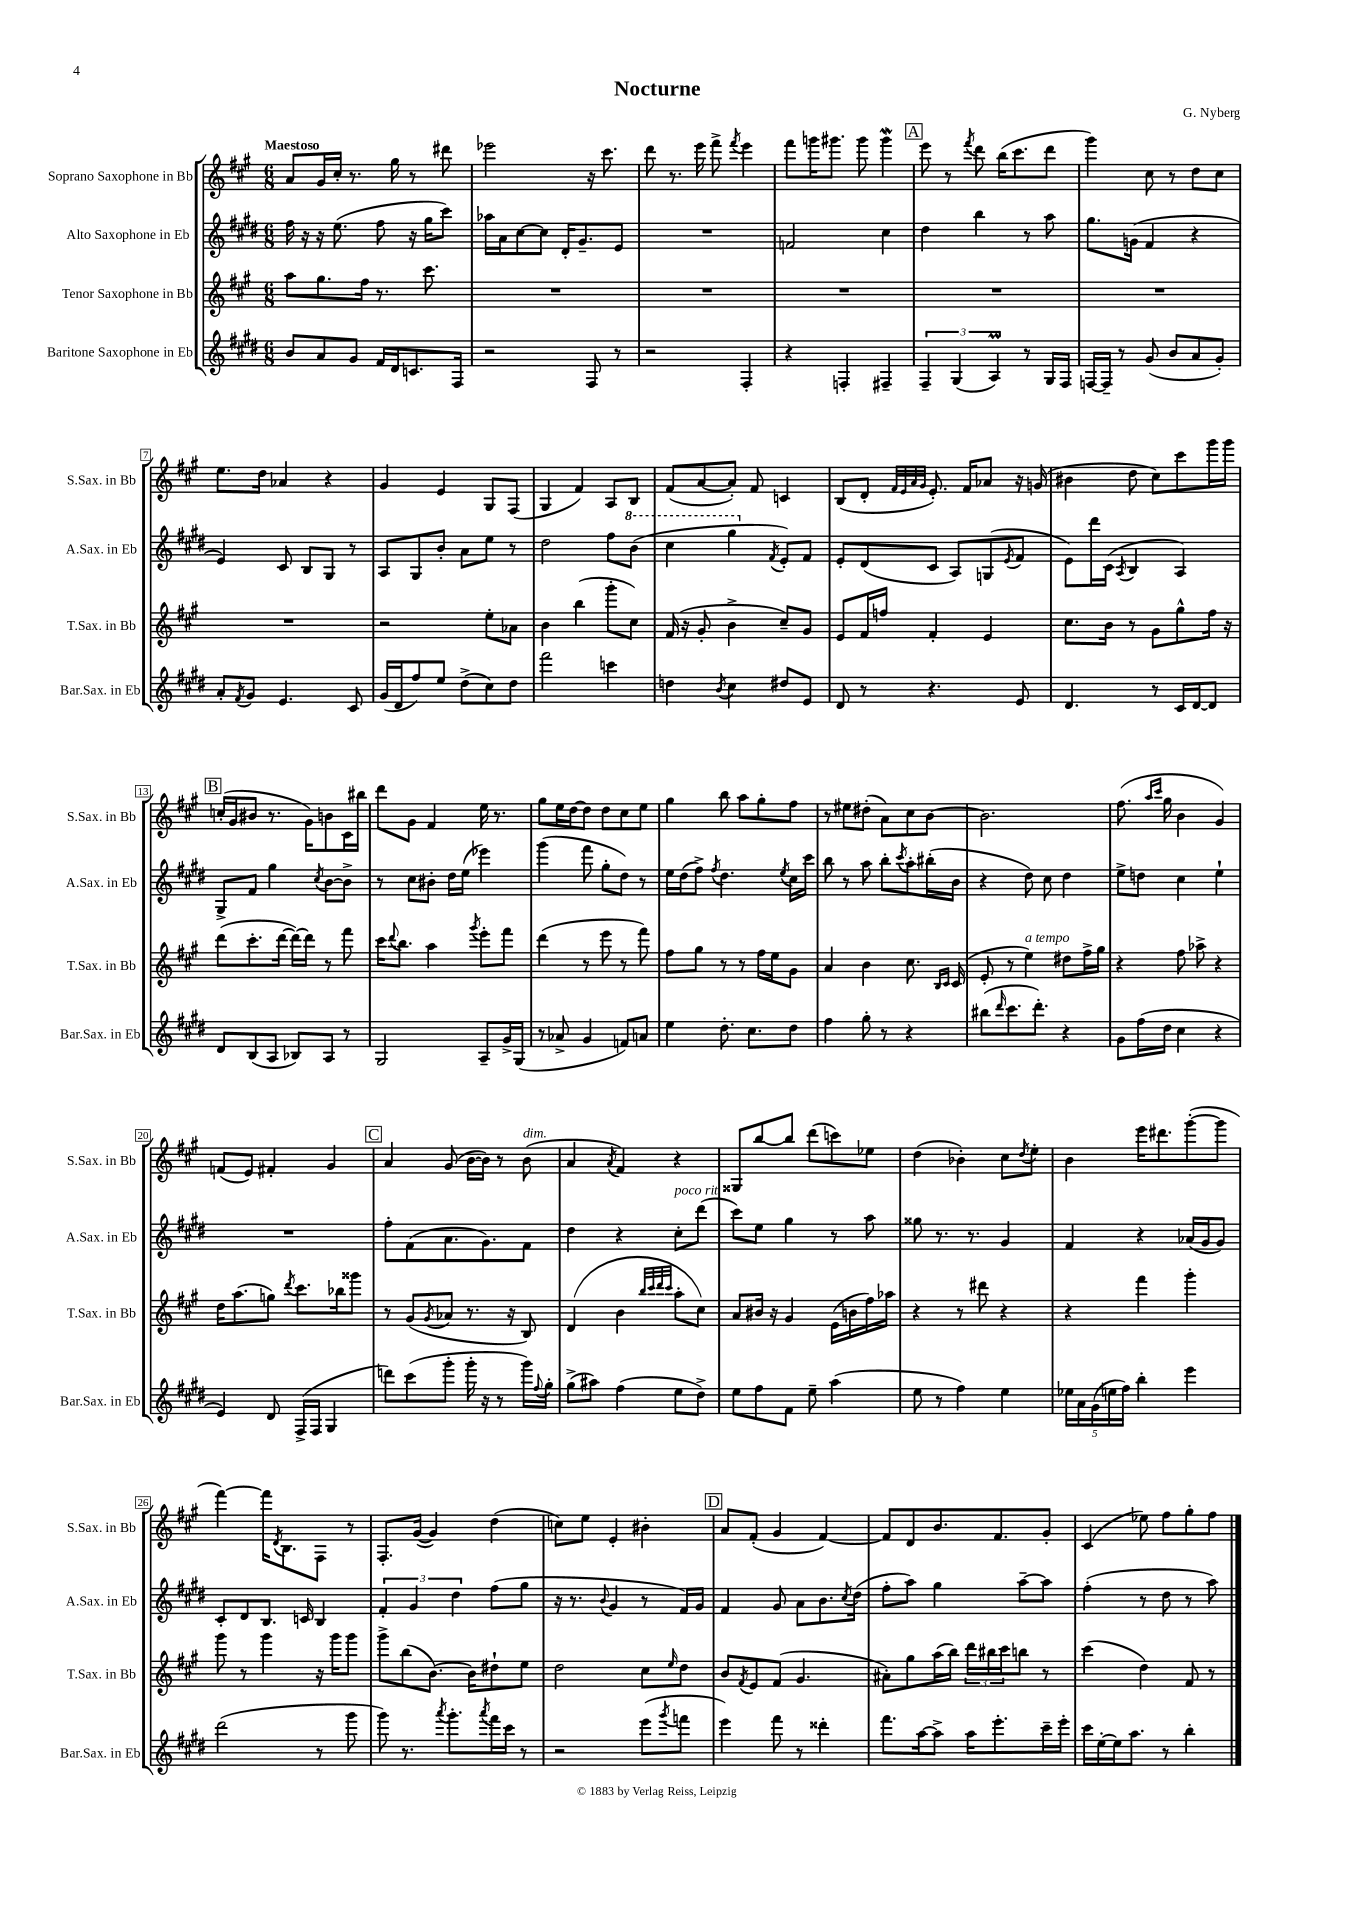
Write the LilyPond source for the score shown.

\header { title = "Nocturne" composer = "G. Nyberg" }
<<
\new StaffGroup <<
\new Staff = "s0" \with { instrumentName = "Soprano Saxophone in Bb" shortInstrumentName = "S.Sax. in Bb" } {
    \clef treble \key a \major \numericTimeSignature \time 6/8 \tempo "Maestoso"
    a'8 gis'16 cis''16-. r8. gis''16 r8 dis'''8 |
    ees'''2 r16 cis'''8. |
    d'''8 r8. e'''16 fis'''8-> \acciaccatura { fis'''8 } e'''4 |
    fis'''8 g'''16 gis'''8. gis'''8 gis'''4\mordent |
    \mark \markup { \box "A" } e'''8 r8 \acciaccatura { fis'''8 } d'''8 b''16( cis'''8. d'''8 |
    gis'''4) cis''8 r8 d''8 cis''8 |
    e''8. d''16 aes'4 r4 |
    gis'4 e'4 gis8 fis8( |
    gis4 fis'4) a8 b8 |
    fis'8( a'8~ a'8-.) fis'8 c'4 |
    b8( d'8-. \grace { fis'32 e'32 a'32 gis'32 } e'8.-.) fis'16 aes'8 r16 g'16( |
    bis'4 d''8 cis''8) cis'''8 gis'''16 gis'''16 |
    \mark \markup { \box "B" } c''16-.( gis'16 bis'8 r8. gis'16) b'8 cis'16 bis''16 |
    d'''8 gis'8 fis'4 e''16 r8. |
    gis''8 e''16 d''16~ d''8 d''8 cis''8 e''8 |
    gis''4 b''8 a''8 gis''8-. fis''8 |
    r8 eis''8 dis''8-.( a'8) cis''8 b'8~ |
    b'2. |
    fis''8.( \grace { a''16 cis'''16 } gis''16 b'4 gis'4) |
    f'8( e'8) fis'4-. gis'4 |
    \mark \markup { \box "C" } a'4 gis'8( b'16~ b'16) r8 b'8^\markup { \italic "dim." }( |
    a'4 \acciaccatura { a'8 } fis'4) r4 |
    gisis8 b''8~ b''8 d'''8( c'''8) ees''8 |
    d''4( bes'4-.) cis''8 \acciaccatura { d''8 } e''8-. |
    b'4 e'''16 dis'''8. gis'''8~-.( gis'''8 |
    fis'''4~) fis'''16 \acciaccatura { d'8 } b8. fis8 r8 |
    fis8.-. gis'16~( gis'4) d''4( |
    c''8) e''8 e'4-. bis'4-. |
    \mark \markup { \box "D" } a'8 fis'8-.( gis'4 fis'4~) |
    fis'8 d'8 b'8. fis'8. gis'8-. |
    cis'4( ees''8) fis''8 gis''8-. fis''8 \bar "|." |
}
\new Staff = "s1" \with { instrumentName = "Alto Saxophone in Eb" shortInstrumentName = "A.Sax. in Eb" } {
    \clef treble \key e \major \numericTimeSignature \time 6/8
    fis''16 r16 r16 e''8.( fis''8 r16 gis''16 cis'''8) |
    aes''16 a'16 cis''8~ cis''8 dis'16-. gis'8.-- e'8 |
    R2. |
    f'2 cis''4 |
    \mark \markup { \box "A" } dis''4 b''4 r8 a''8 |
    gis''8. g'16( fis'4 r4 |
    e'4) cis'8 b8 gis8 r8 |
    a8 gis8 b'8-. a'8 e''8 r8 |
    dis''2 fis''8 \ottava #1 b''8( |
    cis'''4 gis'''4 \ottava #0 \acciaccatura { fis'8 } e'8-.) fis'8 |
    e'8-. dis'8( cis'8 a8) g8( \acciaccatura { e'8 } fis'8 |
    e'8) dis'''16 cis'16( \acciaccatura { a8 } b4 a4) |
    \mark \markup { \box "B" } gis8-> fis'8 gis''4 \acciaccatura { cis''8 } b'8~ b'8-> |
    r8 cis''8 bis'8-. dis''16 e''16( ees'''4) |
    gis'''4( fis'''8 gis''8-. dis''8) r8 |
    e''16 dis''16( fis''8->) \acciaccatura { fis''8 } dis''4. \acciaccatura { e''8 } cis''16 cis'''16 |
    b''8 r8 a''8 b''8-. \acciaccatura { cis'''8 } a''8-. bis''16-.( b'16 |
    r4 dis''8) cis''8 dis''4 |
    e''8-> d''8 cis''4 e''4-! |
    R2. |
    \mark \markup { \box "C" } fis''8-. fis'8( a'8. gis'8.) fis'8 |
    dis''4 r4 cis''8-.^\markup { \italic "poco rit." } dis'''8( |
    cis'''8) e''8 gis''4 r8 a''8 |
    gisis''8 r8. r8. gis'4 |
    fis'4 r4 aes'16( gis'16 gis'8) |
    cis'8-. dis'8 b8. c'16 b4 |
    \tuplet 3/2 { fis'4-. gis'4 dis''4 } fis''8( gis''8 |
    r16 r8. \appoggiatura { b'8 } gis'4 r8 fis'16) gis'16 |
    \mark \markup { \box "D" } fis'4 gis'8 a'8 b'8. \acciaccatura { cis''8 } dis''16( |
    fis''8-. a''8) gis''4 a''8~-- a''8 |
    fis''4-.( r8 dis''8 r8 a''8) \bar "|." |
}
\new Staff = "s2" \with { instrumentName = "Tenor Saxophone in Bb" shortInstrumentName = "T.Sax. in Bb" } {
    \clef treble \key a \major \numericTimeSignature \time 6/8
    a''8 gis''8. fis''16 r8. cis'''8. |
    R2. |
    R2. |
    R2. |
    \mark \markup { \box "A" } R2. |
    R2. |
    R2. |
    r2 e''8-. aes'8 |
    b'4 b''4( gis'''8-. cis''8) |
    fis'16( r16 gis'8-. b'4-> cis''8--) gis'8 |
    e'8 fis'16 f''16 fis'4-. e'4 |
    cis''8. b'16 r8 gis'8 gis''8-^ fis''16 r16 |
    \mark \markup { \box "B" } d'''8( cis'''8.-. d'''16~ d'''16~) d'''16 r8 fis'''8 |
    cis'''16 \appoggiatura { d'''8 } b''8. a''4 \acciaccatura { gis'''8 } e'''8-. fis'''8 |
    d'''4( r8 e'''8 r8 fis'''8) |
    fis''8 gis''8 r8 r8 fis''16 e''16 gis'8 |
    a'4 b'4 cis''8. \grace { b16 cis'16 } cis'16( |
    e'8-. r8 e''4^\markup { \italic "a tempo" }) dis''8 fis''16-> gis''16 |
    r4 fis''8 aes''8-> r4 |
    d''16 a''8.( g''8) \acciaccatura { d'''8 } cis'''8. bes''16 gisis'''8 |
    \mark \markup { \box "C" } r8 gis'8( \acciaccatura { gis'8 } aes'8 r8. r16 b8) |
    d'4( b'4 \grace { b''32 cis'''32 d'''32 cis'''32 } a''8-. cis''8) |
    a'8 bis'16 r16 gis'4 e'16( b'16 fis''16) aes''16 |
    r4 r8 dis'''8 r4 |
    r4 fis'''4 gis'''4-. |
    gis'''8 r8 gis'''4 r16 gis'''16 gis'''8 |
    gis'''8-> b''8( b'8.~) b'16 dis''8-! e''8 |
    d''2 cis''8 \grace { e''16 } d''8 |
    \mark \markup { \box "D" } b'8 \acciaccatura { fis'8 } e'8 fis'8( gis'4. |
    ais'8-.) gis''8 a''16( b''16) \tuplet 3/2 { d'''16 bis''16 cis'''16 } b''8 r8 |
    cis'''4( d''4) fis'8 r8 \bar "|." |
}
\new Staff = "s3" \with { instrumentName = "Baritone Saxophone in Eb" shortInstrumentName = "Bar.Sax. in Eb" } {
    \clef treble \key e \major \numericTimeSignature \time 6/8
    b'8 a'8 gis'8 fis'16 dis'16 c'8. fis16 |
    r2 fis8 r8 |
    r2 fis4-. |
    r4 f4-. fis4-- |
    \mark \markup { \box "A" } \tuplet 3/2 { fis4-- gis4( a4\prall) } r8 gis16 fis16 |
    f16~ f16-- r8 gis'8( b'8 a'8 gis'8-.) |
    a'8-. \acciaccatura { fis'8 } gis'8 e'4. cis'8 |
    gis'16( dis'16 fis''8) e''8 dis''8->( cis''8) dis''8 |
    fis'''2 c'''4 |
    d''4 \acciaccatura { b'8 } cis''4 dis''8 e'8 |
    dis'8 r8 r4. e'8 |
    dis'4. r8 cis'16 dis'16~ dis'8 |
    \mark \markup { \box "B" } dis'8 b8( a8 bes8) a8 r8 |
    gis2 a8-- gis'16-> gis16( |
    r8 aes'8-> gis'4 f'8) a'8 |
    e''4 dis''8.-. cis''8. dis''8 |
    fis''4 gis''8-. r8 r4 |
    bis''8( \grace { dis'''16 } cis'''8. dis'''8.-.) r4 |
    gis'8 fis''16( dis''16 cis''4 r4 |
    e'4) dis'8 fis16->( fis16 gis4 |
    \mark \markup { \box "C" } d'''8) cis'''8( gis'''8-. gis'''16-. r16 r8 gis'''16) \appoggiatura { fis''8 } gis''16-. |
    gis''8->( ais''8) fis''4( e''8 dis''8->) |
    e''8 fis''8 fis'8 e''8-- a''4( |
    e''8 r8 fis''4) e''4 |
    \tuplet 5/4 { ees''16 a'16 gis'16( e''16 fis''16) } b''4-. e'''4 |
    dis'''2( r8 gis'''8 |
    gis'''8) r8. \acciaccatura { a'''8 } gis'''8.-. \acciaccatura { a'''8 } fis'''16 cis'''16 r8 |
    r2 e'''8( \acciaccatura { gis'''8 } f'''8 |
    \mark \markup { \box "D" } e'''4) fis'''8 r8 disis'''4-. |
    fis'''8. a''16~ a''8-> a''16 e'''8.-. cis'''16-- e'''16-. |
    cis'''16 e''16~-. e''16 a''8. r8 b''4-. \bar "|." |
}
>>
>>
\layout { \context { \Score \override BarNumber.stencil = #(make-stencil-boxer 0.1 0.3 ly:text-interface::print) } }
